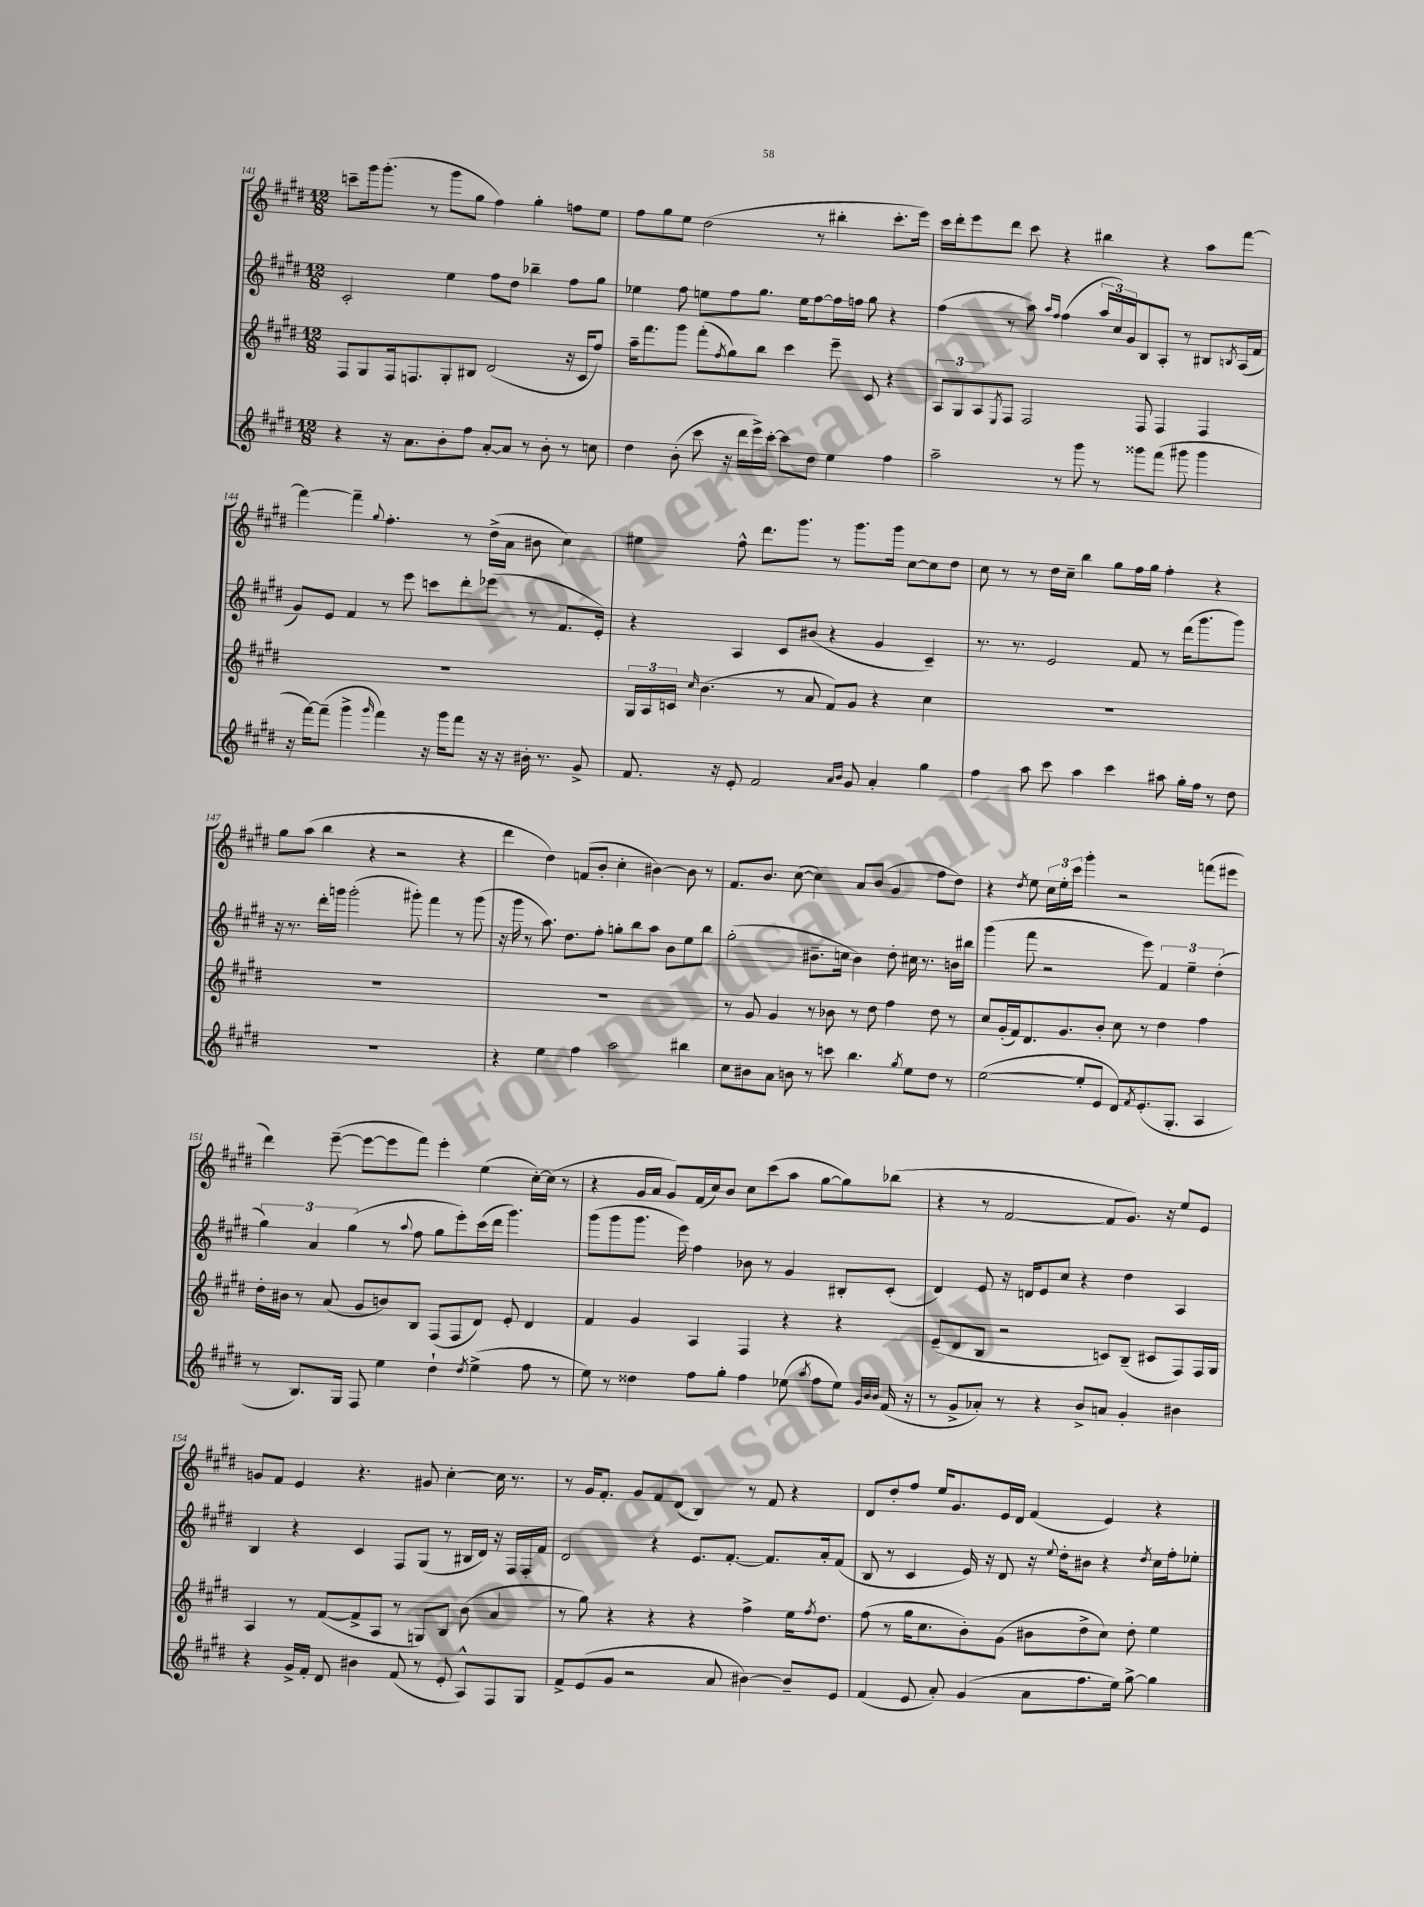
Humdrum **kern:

**kern	**kern	**kern	**kern
*part4	*part3	*part2	*part1
*staff4	*staff3	*staff2	*staff1
*clefG2	*clefG2	*clefG2	*clefG2
*k[f#c#g#d#]	*k[f#c#g#d#]	*k[f#c#g#d#]	*k[f#c#g#d#]
*M12/8	*M12/8	*M12/8	*M12/8
=141	=141	=141	=141
4r	8F#/L	2c#'/	8cccn~\L
.	8G#/	.	16ggg#\k
.	.	.	(8.ggg#'\J
16r	16F#/k	.	.
8.a\L	8.Fn/	.	.
.	.	.	8r
8b'\	8G#'/	4ee\	8ggg#\L
8ff#\J	8B#X/J	.	8gg#\J
[8a'/L	(2d#/	8ff#\L	4ff#\)
8a/J]	.	8dd#\J	.
8r	.	4bb-X~\	4gg#'\
8b'\	.	.	.
8r	16r	8ff#\L	8ffn\L
.	16c#/KL	.	.
8ccn\	8ff#/J)	8gg#\J	8ee\J
=142	=142	=142	=142
4dd#\	16aa~\KL	4ee-X\	8ff#\L
.	8.fff#\	.	.
.	.	.	8gg#\
(8b'\	8ggg#\J	8ff#\	8ee\J
8ccc#\	(8fff#'\L	8een\L	(2dd#\
.	8qff#/	.	.
16r	8gg#\)	8ff#\	.
16ddd#\LL	.	.	.
16eee^\)	8bb\J	8.gg#\J	.
[16ccc#'\JJ	.	.	.
8ccc#\L]	4ccc#\	.	.
.	.	16ee\KL	.
8dd#\J	.	[8ff#\	8r
4ee\	8eee~\	16ff#\L]	4bb#X'\
.	.	16ffn\JJ	.
.	8c#/	8gg#\	.
4ff#\	4r	4r	8.ccc#'\L
.	.	.	16eee\Jk)
=143	=143	=143	=143
2aa~\	12A/L	(4ff#\	16ccc#\LL
.	.	.	16ddd#'\J
.	12G#/	.	.
.	.	.	8eee\
.	12A/	.	.
.	8qE/	.	.
.	8F#/J	8r	8ddd#\J
.	2F#/	8aa\)	8ccc#\
.	.	16qqaa/LL	.
.	.	16qqff#/JJ	.
8r	.	(4ff#\	4r
8ggg#\	.	.	.
8r	.	24aa/LL	4bb#X\
.	.	24cc#/)	.
.	.	24g#/J	.
8ggg##X\L	8F#/	8B/	.
(8fff#\J	4F#/	8A'/J	4r
8ggg#X\	.	8r	.
4ggg#\	4F#/	8B#X/L	8aa\L
.	.	8qBn/	.
.	.	(16A/L	[8fff#\J
.	.	16f#/JJ	.
!!LO:LB:g=z
=144	=144	=144	=144
16r	1.r	8g#/L)	4fff#\_
[16fff#\KL)	.	.	.
(8fff#~\J]	.	8e/J	.
4ggg#^\	.	4f#/	4fff#~\]
16qqggg#/	.	.	8qqgg#/
4fff#\)	.	8r	4.ff#'\
.	.	8eee\	.
16r	.	8cccn\L	.
16ggg#\KL	.	.	.
8fff#\J	.	8ddd#'\	8r
16r	.	(8eee-X\J	(16dd#^\LL
16r	.	.	16a\JJ
16b#X'\	.	8r	8b#X\
8.r	.	.	.
.	.	8.f#/L	4cc#\)
8g#^/	.	.	.
.	.	16e'/Jk)	.
=145	=145	=145	=145
8.f#/	24G#/LL	4r	4ee#X\
.	24A/	.	.
.	24cn/JJ	.	.
.	16qqcc#/	.	.
.	(4.b\	.	.
16r	.	.	.
8e'/	.	4A/	8ff#^^\
2f#/	.	.	8.ddd#\L
.	8r	8c#/L	.
.	.	.	8.ggg#\J
.	8a/	(8b#X/J	.
.	8f#/L)	4r	8r
16qqa/LL	.	.	.
16qqb/JJ	.	.	.
8g#/	8g#/J	.	8.ggg#\L
4a'/	4r	4g#/	.
.	.	.	16ggg#\Jk
.	.	.	[8cc#\L
4gg#\	4cc#\	4c#~/)	8cc#\]
.	.	.	8dd#\J
=146	=146	=146	=146
4ff#\	1.r	8.r	8cc#\
.	.	.	8r
.	.	8.r	.
8aa\	.	.	8r
8ccc#\	.	2e/	16dd#\LL
.	.	.	16cc#~\JJ
4aa\	.	.	4bb\
4ccc#\	.	.	8gg#\L
.	.	8f#/	16ff#\L
.	.	.	16gg#\JJ
8aa#X\	.	8r	4ff#'\
16gg#'\LL	.	(16ddd#\KL	.
16ff#\JJ	.	8.ggg#\	.
8r	.	.	4r
8dd#\	.	8ggg#\J)	.
!!LO:LB:g=z
=147	=147	=147	=147
1.r	1.r	16r	8gg#\L
.	.	8.r	.
.	.	.	(8aa\J
.	.	16ddd#'\LL	4bb\
.	.	16gggn\JJ	.
.	.	(2ggg'\	.
.	.	.	4r
.	.	.	2r
.	.	8ggg#X'\)	.
.	.	4fff#\	.
.	.	8r	4r
.	.	(8ggg#\	.
=148	=148	=148	=148
4r	1.r	16r	4ddd#\
.	.	16ggg#\	.
.	.	8r	.
4ee\	.	8.aa\)	4dd#\)
.	.	8.dd#\L	.
4ff#\	.	.	(8fn/L
.	.	8ff#'\J	8b'/J
2aa\	.	8ggn'\L	4cc#'\
.	.	8bb\	.
.	.	8aa\J	[4b#X\)
.	.	8b\L	.
4bb#X\	.	8ee\	8b#\]
.	.	8bb\J	8r
=149	=149	=149	=149
8cc#\L	8r	(2gg#'\	8.f#/L
8b#X\	8g#/	.	.
.	.	.	8.b/J
8a\J	4g#/	.	.
8bn\	.	.	([8cc#\
8r	8r	8.b#X~\L	4cc#\])
8cccn\	8b-X\	.	.
.	.	16ccn\Jk	.
4.bb\	8r	4b#\)	8a/L
.	8dd#\	.	(8b/J
.	4ff#\	8dd#'\	4g#/
8qgg#/	.	.	.
8ee\L	.	16cc#X\	.
.	.	8.r	.
8dd#\J	8dd#\	.	8ff#\L
8r	8r	16bn\LL	8dd#\J)
.	.	16bb#X\JJ	.
=150	=150	=150	=150
([2ee\	8cc#/L	(4ggg#\	4r
.	(16g#'/L	.	.
.	16f#/J)	.	.
.	.	.	8qdd#/
.	8.d#/	8fff#\	8ee\
.	.	2r	24cc#\LL
.	.	.	24ee'\
.	8.g#/	.	.
.	.	.	24ccc#\JJ
8ee'/L]	.	.	4ggg#'\
8e/J	8b'/J	.	.
8d#/L)	8cc#\	.	2r
8qf#/	.	.	.
(8.e'/	8r	8eee\)	.
.	4dd#\	6f#/	.
8.G#'/J	.	.	.
.	.	6ee~\	.
4A/	4ff#\	.	(8fffn\L
.	.	(6dd#'\	.
.	.	.	8eee#X\J
!!LO:LB:g=z
=151	=151	=151	=151
8r	16dd#'\LL	6gg#\)	4ddd#\)
.	16b#X\JJ	.	.
8.B/L)	8r	.	.
.	.	6a/	.
.	(8a/	.	([8eee~\
16G#/Jk	.	.	.
.	.	(6gg#\	.
8F#/	8g#/L	.	8eee\L_
4ee\	8bn/)	8r	8eee\]
.	.	8qqaa/	.
.	8B/J	8ff#\	8fff#\J)
4dd#`\	(8F#/L	8gg#\L	4eee'\
.	8F#/	8eee'\)	.
8qdd#/	.	.	.
(4ee^\	8d#/J)	(16ccc#\L	(4ee\
.	.	16ddd#\JJ	.
.	8e'/	4.ggg#\)	.
8ff#\	4d#/	.	[16cc#'\LL)
.	.	.	(16cc#\JJ]
8r	.	.	8r
=152	=152	=152	=152
8ee\)	4f#/	(8ggg#\L	4r
8r	.	8ggg#\	.
4dd##X\	4g#/	8.ggg#\J	16g#/LL
.	.	.	16a/JJ
.	.	.	8g#/L)
.	.	16eee\)	.
8ff#\L	4A/	4ff#\	(16f#/L
.	.	.	16cc#/J)
8gg#'\J	.	.	8b/J
4ff#\	4F#/	8b-X\	8cc#\L
.	.	8r	(8ccc#\
(8ee-X\	4r	4g#/	8aa\J
8qaa/	.	.	.
8ff#\L	.	.	[8gg#\L
8ee-\J)	4r	8B#X'/L	8gg#\])
32qqg#/LLL	.	.	.
32qqb/	.	.	.
32qqb/JJJ	.	.	.
(16f#/	.	(8c#'/J	(8bb-X\J
16r	.	.	.
=153	=153	=153	=153
8r	(8e~/L	4d#/)	4r
8g#^/L	8d#/	.	.
8a-X'/J)	8B/J	8e/	8r
8r	2r	16r	[2f#/
.	.	16dn/KL	.
4r	.	8e/	.
.	.	8cc#/J	.
8b^/L	.	4r	.
8an/J	8cn/L)	.	8f#/L]
4g#'/	(8B~/J	4dd#\	8.g#/J)
.	8c#X/L	.	.
.	.	.	16r
4b#X\	8F#/)	4A/	8ee/L
.	16F#/L	.	8e/J
.	16G#/JJ	.	.
!!LO:LB:g=z
=154	=154	=154	=154
4r	4A/	4B/	8gn/L
.	.	.	8f#/J
16g#^/LL	8r	4r	4e/
16f#'/JJ	.	.	.
8d#/	([8f#/L	.	.
4b#X\	8f#^/]	4c#/	4.r
.	8A/J	.	.
(8f#/	8r	8F#/L	.
8r	8Gn/L)	(8G#/J	8g#X/
8e'/	8B/J	8r	[4cc#'\
8A^^/L)	(8b\	16B#X/LL	.
.	.	16d#/JJ)	.
8F#/	4a/	16r	16cc#\]
.	.	16F#/LL	8.r
8G#/J	.	16F#'/	.
.	.	16f#/JJ	.
=155	=155	=155	=155
8f#^/L	8r	2d#/	8r
(8e/	8gg#\)	.	16g#/KL
.	.	.	8.f#'/J
8g#/J	4r	.	.
2r	.	.	8g#/L
.	4r	4r	8f#/
.	.	.	(8d#/J
.	4r	8.e/L	4B/)
8a/	.	.	.
.	.	[8.f#'/J	.
[4b#X\)	4ff#^\	.	8r
.	.	8.f#/L]	8f#/
8b#~/L]	16ee\KL	.	4r
.	8qff#/	.	.
.	8.dd#\J	16a'/k	.
8e/J	.	(8f#/J	.
=156	=156	=156	=156
(4f#/	(8ff#\	8B/	8d#/L
.	8r	8r	8dd#'/
8e/	16gg#\KL	4c#/	8ff#/J
.	8.cc#\	.	.
8a'/)	.	.	16ee/KL
.	.	.	8.g#/
(4g#/	8b'\)	16e/)	.
.	.	16r	.
.	(8g#\J	8d#/	16e/L
.	.	.	16d#/JJ
8a\L	8b#X\L	16r	(4f#/
.	.	8qqee/	.
.	.	16dd#'\KL	.
8.ff#\	8dd#^\	8b#X\J	.
.	8cc#\J)	4r	4e/)
16ee\Jk)	.	.	.
[8gg#^\	8dd#'\	.	.
.	.	8qdd#/	.
4gg#\]	4ee\	16cc#\LL	4r
.	.	16ff#'\J	.
.	.	8ee-X'\J	.
==	==	==	==
*-	*-	*-	*-
